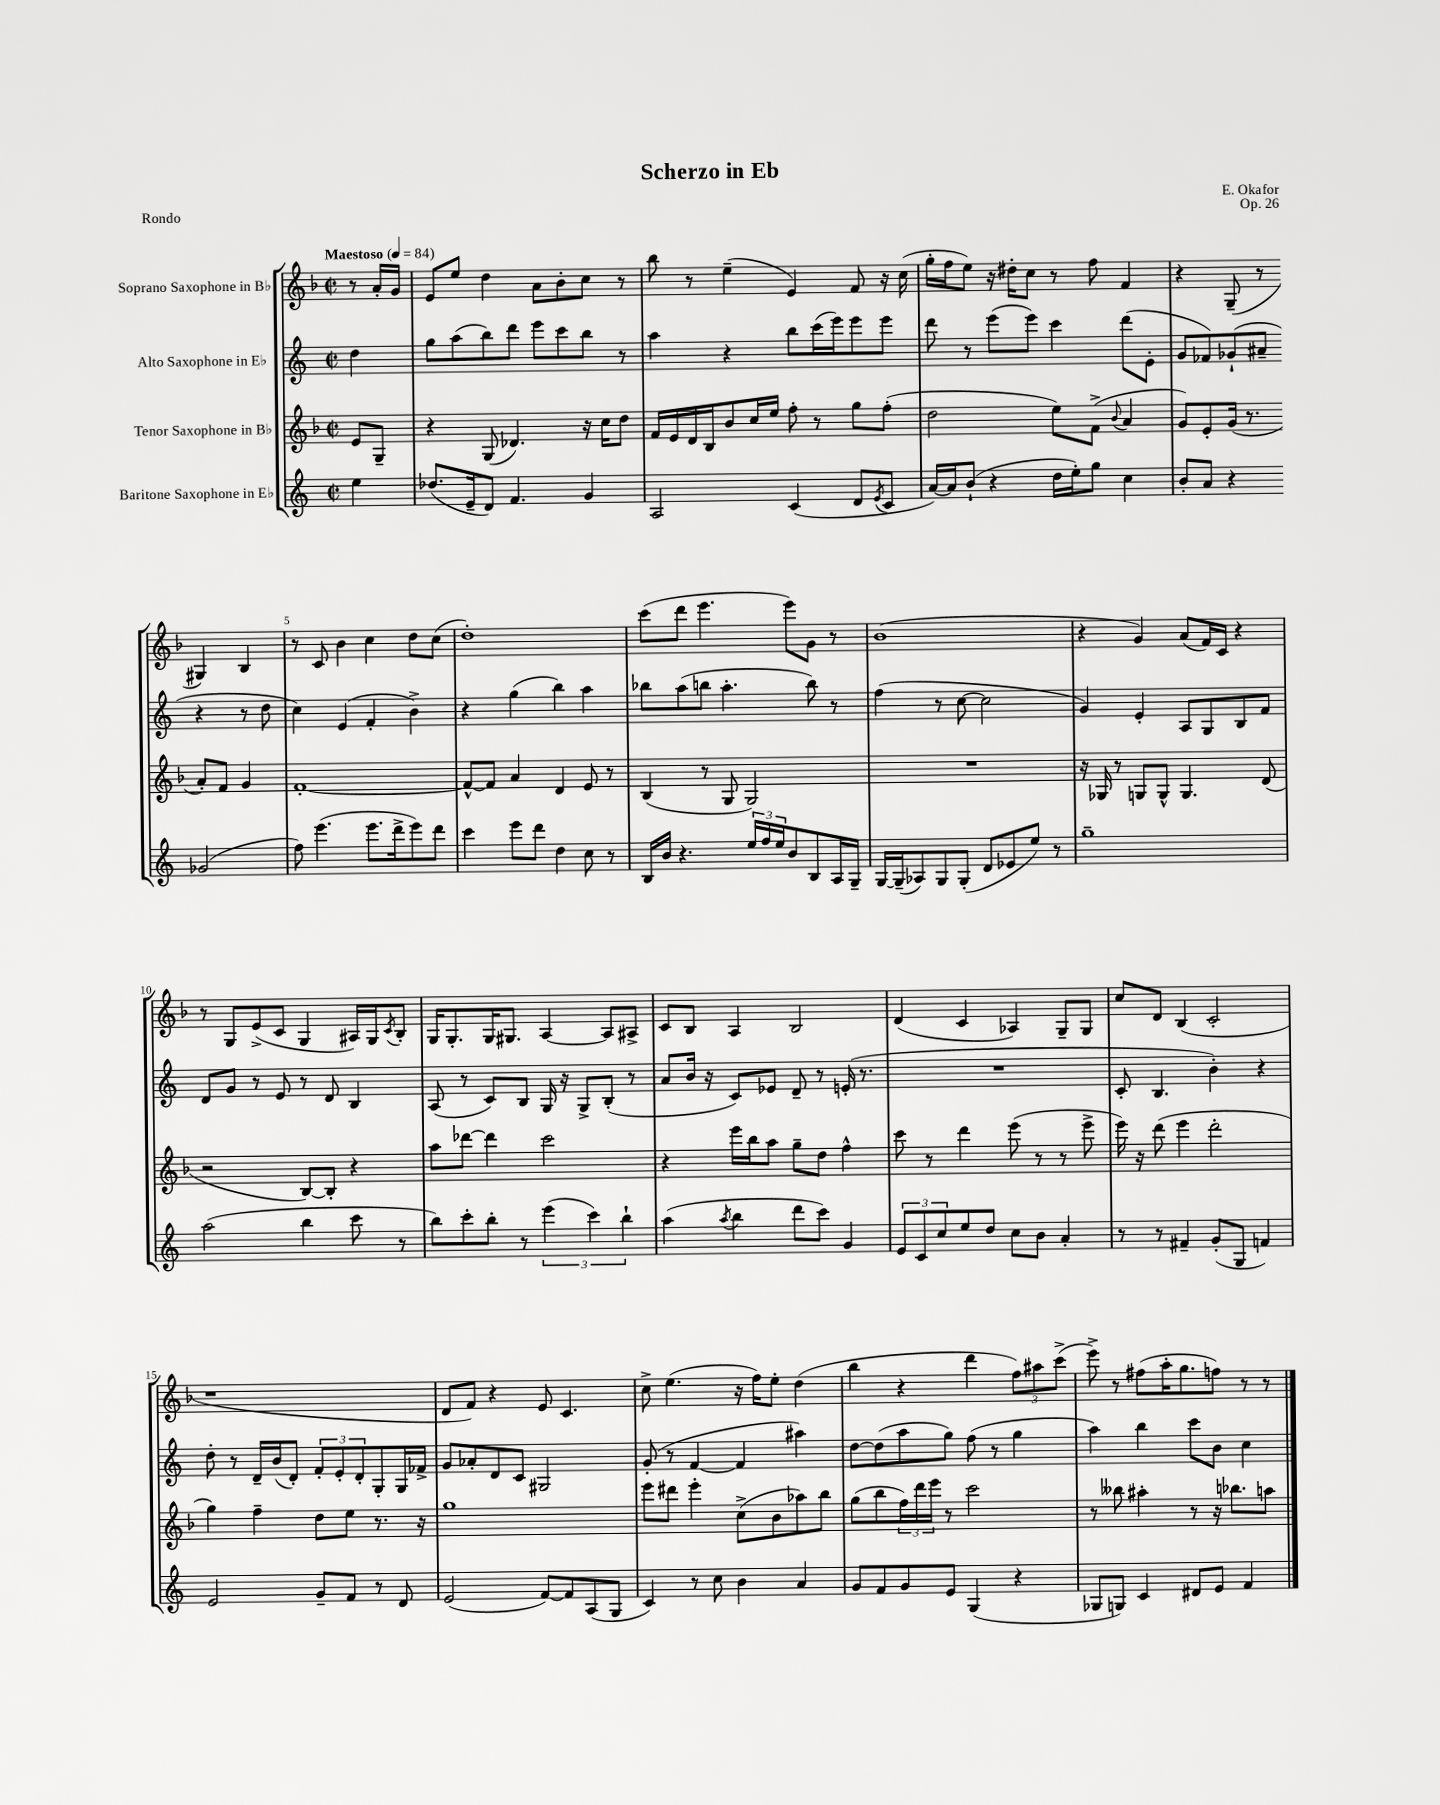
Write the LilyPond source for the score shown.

\header { title = "Scherzo in Eb" composer = "E. Okafor" opus = "Op. 26" piece = "Rondo" }
<<
\new StaffGroup <<
\new Staff = "s0" \with { instrumentName = "Soprano Saxophone in Bb" } {
    \clef treble \key f \major \defaultTimeSignature \time 2/2 \partial 4 \tempo "Maestoso" 4 = 84
    r8 a'16-. g'16 |
    e'8 e''8 d''4 a'8 bes'8-. c''8 r8 |
    bes''8 r8 e''4--( e'4) f'8 r16 c''16( |
    g''16-. f''16 e''8) r16 dis''16-. c''8 r8 f''8 f'4 |
    r4 g8--( r8 gis4) bes4 |
    r8 c'8 bes'4 c''4 d''8 c''8( |
    d''1-.) |
    c'''8( d'''8 e'''4. e'''8) g'8 r8 |
    bes'1( |
    r4 g'4) a'8( f'16) c'16 r4 |
    r8 g8 e'8->( c'8 g4 ais16) g16 \acciaccatura { c'8 } bes8-. |
    g16 g8.-. g16 gis8. a4~ a8 ais8-> |
    c'8 bes8 a4 bes2 |
    d'4( c'4 aes4) g8-- g8 |
    c''8 d'8 bes4( c'2-. |
    r1 |
    d'8 f'8) r4 e'8 c'4. |
    c''8-> e''4.( r16 f''16) e''8-. d''4( |
    bes''4 r4 d'''4 \tuplet 3/2 { f''8) ais''8 c'''8->( } |
    e'''8->) r8 fis''8( a''16-. g''8. f''8) r8 r8 \bar "|." |
}
\new Staff = "s1" \with { instrumentName = "Alto Saxophone in Eb" } {
    \clef treble \key c \major \defaultTimeSignature \time 2/2 \partial 4
    d''4 |
    g''8 a''8( b''8) d'''8 e'''8 c'''8 b''8 r8 |
    a''4 r4 b''8 c'''16( e'''16) e'''8 e'''8 |
    d'''8 r8 e'''8( e'''8) c'''4 d'''8( e'8-. |
    g'8 fes'8) ges'8-!( ais'8-- r4 r8 d''8 |
    c''4) e'4( f'4-. b'4->) |
    r4 g''4( b''4) a''4 |
    bes''8 a''8( b''8 a''4.-. b''8) r8 |
    f''4( r8 c''8~ c''2 |
    g'4) e'4-. a8 g8 b8 f'8 |
    d'8 g'8 r8 e'8 r8 d'8 b4 |
    a8( r8 c'8) b8 g16 r16 g8-> b8-.( r8 |
    a'8 b'16 r16 c'8) ees'8 d'8-- r8 e'16-.( r8. |
    R1 |
    c'8-. b4. b'4-.) r4 |
    d''8-. r8 d'16-- b'16( d'8-.) \tuplet 3/2 { f'8-. e'8-. d'8-. } g8-. g16 fes'16-> |
    g'8 aes'8-. d'8 c'8 gis2 |
    g'8-.( r8 f'4~ f'4 ais''4) |
    d''8~ d''8( a''8 g''8) f''8( r8 g''4 |
    a''4) b''4 c'''8 b'8 c''4 \bar "|." |
}
\new Staff = "s2" \with { instrumentName = "Tenor Saxophone in Bb" } {
    \clef treble \key f \major \defaultTimeSignature \time 2/2 \partial 4
    e'8 g8-- |
    r4 g8( des'4.) r16 c''16 d''8 |
    f'16 e'16 d'16 bes16 bes'8 c''16 e''16 f''8-. r8 g''8 f''8-.( |
    d''2 e''8) f'8->( \appoggiatura { bes'8 } a'4 |
    g'8) e'8-. g'16( r8. a'8-.) f'8 g'4 |
    f'1~-. |
    f'8~-^ f'8 a'4 d'4 e'8 r8 |
    bes4( r8 g8 g2) |
    R1 |
    r16 ges16 r8 g8 g8-^ g4. d'8( |
    r2 bes8~) bes8-. r4 |
    a''8 des'''8~ des'''4 c'''2 |
    r4 e'''16 bes''16 a''8 g''8-- d''8 f''4-^ |
    c'''8 r8 d'''4 e'''8( r8 r8 e'''8-> |
    e'''16) r16 d'''8( e'''4 d'''2-. |
    g''4) f''4-- d''8 e''8 r8. r16 |
    g''1 |
    e'''8 dis'''8 e'''4-. c''8->( bes'8 aes''8) bes''8 |
    g''8( bes''8 \tuplet 3/2 { f''16) d'''16 e'''16 } r8 c'''2 |
    r8 beses''8 ais''4-. r8 r16 bes''8. a''8 \bar "|." |
}
\new Staff = "s3" \with { instrumentName = "Baritone Saxophone in Eb" } {
    \clef treble \key c \major \defaultTimeSignature \time 2/2 \partial 4
    e''4 |
    des''8.( e'16-- d'8) f'4. g'4 |
    a2 c'4( d'8 \acciaccatura { e'8 } c'8 |
    a'16~) a'16 b'8-!( r4 d''16 e''16-.) g''8 c''4 |
    b'8-. a'8 r4 ges'2( |
    f''8) e'''4.( e'''8. d'''16-> e'''8) d'''8 |
    c'''4 e'''8 d'''8 d''4 c''8 r8 |
    b16 b'16 r4. \tuplet 3/2 { e''16 f''16 e''16 } b'8 b8 a16 g16-- |
    g16~ g16--( aes8) g8 g8-.( d'8 ees'8 e''8) r8 |
    g''1-- |
    a''2( b''4 c'''8 r8 |
    b''8) c'''8-. b''8-. r8 \tuplet 3/2 { e'''4( c'''4) b''4-! } |
    a''4( \acciaccatura { a''8 } b''4 d'''8 c'''8) g'4 |
    \tuplet 3/2 { e'8 c'8 c''8 } e''8 d''8 c''8 b'8 a'4-. |
    r8 r8 fis'4-- g'8-.( g8 f'4) |
    e'2 g'8-- f'8 r8 d'8 |
    e'2( f'8~) f'8 a8( g8 |
    c'4) r8 c''8 b'4 a'4 |
    g'8 f'8 g'8 e'8 g4( r4 |
    ges8 g8) c'4 dis'8 e'8 f'4 \bar "|." |
}
>>
>>
\layout { \context { \Score \override BarNumber.break-visibility = ##(#f #t #t) barNumberVisibility = #(every-nth-bar-number-visible 5) } }
